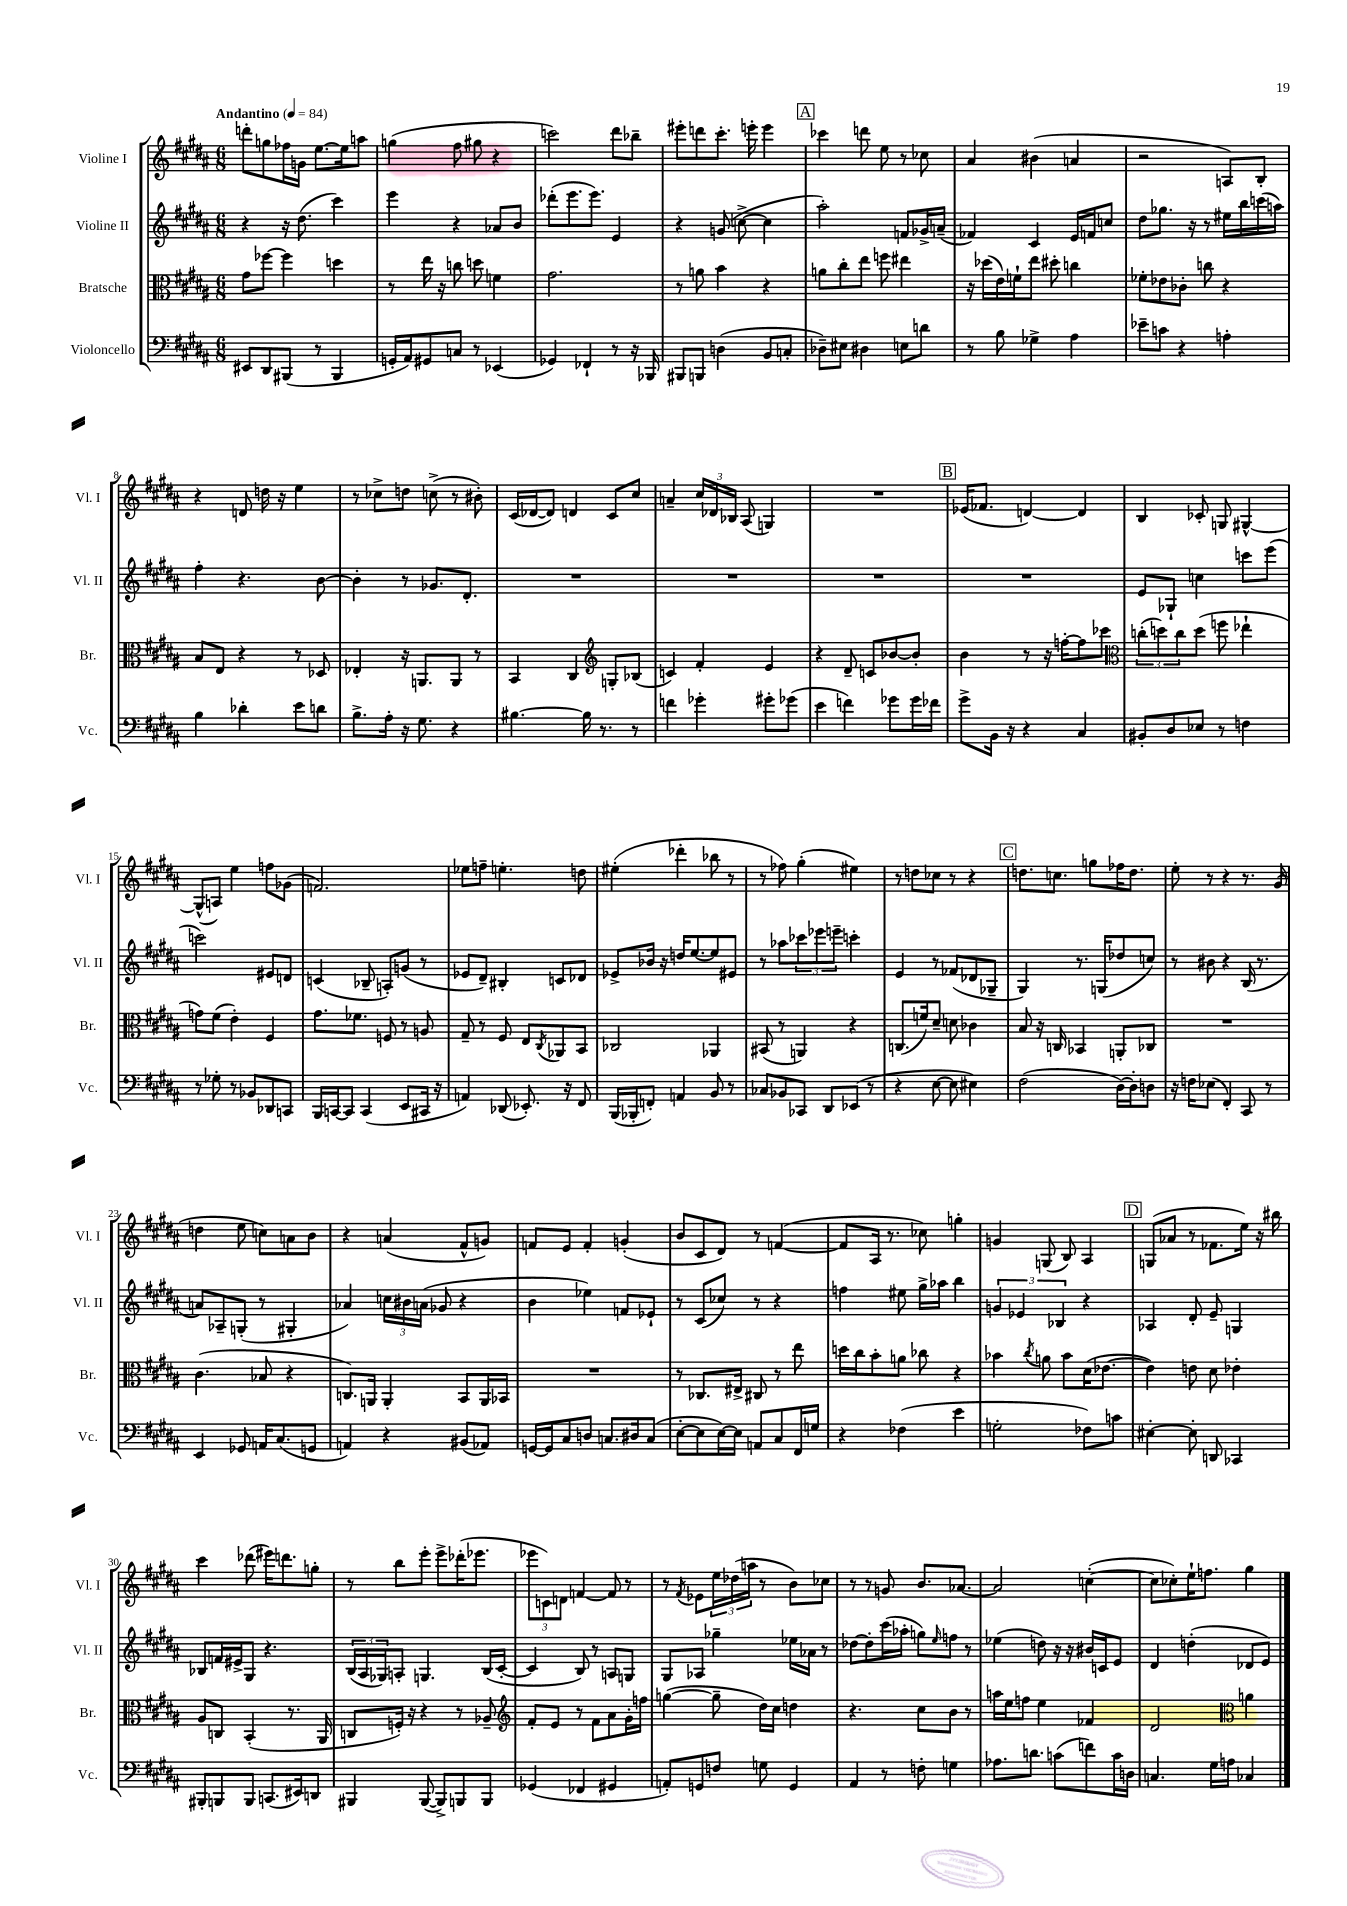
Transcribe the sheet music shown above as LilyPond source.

<<
\new StaffGroup <<
\new Staff = "s0" \with { instrumentName = "Violine I" shortInstrumentName = "Vl. I" } {
    \clef treble \key b \major \numericTimeSignature \time 6/8 \tempo "Andantino" 4 = 84
    d'''8-. g''8 fes''16 g'16 e''8.~ e''16 a''8 |
    g''4( fis''8 gis''8 r4 |
    c'''2) dis'''8 bes''8-- |
    eis'''8-. d'''8 cis'''8.-. e'''16-. e'''4 |
    \mark \markup { \box "A" } ces'''4 d'''8 e''8 r8 ces''8 |
    ais'4 bis'4( a'4 |
    r2 a8) b8-. |
    r4 d'8 d''16 r16 e''4 |
    r8 ces''8-> d''8 c''8->( r8 bis'8-.) |
    cis'16( des'16~ des'8) d'4 cis'8 cis''8 |
    a'4-- \tuplet 3/2 { cis''16 des'16 bes16 } ais8( g4) |
    R2. |
    \mark \markup { \box "B" } ees'16( fes'8. d'4~) d'4 |
    b4 ces'8-. g8 gis4~-^ |
    gis8-^( a8) e''4 f''8 ges'8( |
    f'2.) |
    ees''8 f''8-- e''4.-. d''8 |
    eis''4-.( des'''4-. bes''8 r8 |
    r8 fes''8) gis''4-.( eis''4) |
    r8 d''8 ces''8 r8 r4 |
    \mark \markup { \box "C" } d''8. c''8. g''8 fes''16 d''8. |
    e''8-. r8 r4 r8. gis'16( |
    d''4 e''8 c''8) a'8 b'8 |
    r4 a'4( fis'8-^ g'8) |
    f'8 e'8 f'4-. g'4-.( |
    b'8 cis'8 dis'8) r8 f'4~( |
    f'8 ais16 r8. ces''8) g''4-. |
    g'4 g8( b8) ais4 |
    \mark \markup { \box "D" } g8( aes'8 r8 fes'8. e''16) r16 bis''16 |
    cis'''4 des'''8( eis'''16) d'''8. g''8-. |
    r8 b''8 e'''8-. e'''8-> des'''16-.( ees'''8. |
    \tuplet 3/2 { ees'''8 c'8) d'8 } f'4~ f'8 r8 |
    r8 \acciaccatura { fis'8 } ees'8 \tuplet 3/2 { e''16 des''16( a''16 } r8 b'8) ces''8 |
    r8 r8 g'8 b'8. aes'8.~ |
    aes'2 c''4~-.( |
    c''8 ces''8-.) e''16-! f''8. gis''4 \bar "|." |
}
\new Staff = "s1" \with { instrumentName = "Violine II" shortInstrumentName = "Vl. II" } {
    \clef treble \key b \major \numericTimeSignature \time 6/8
    r4 r16 dis''8.( cis'''4) |
    e'''4 r4 aes'8 b'8 |
    des'''8-.( e'''8. e'''8.) e'4 |
    r4 g'8( c''8~-> c''4 |
    \mark \markup { \box "A" } ais''2-.) f'8 ges'16-> a'16--( |
    fes'4) cis'4 e'16 f'16 c''8 |
    dis''8 ges''8. r16 r8 eis''16 b''16 c'''16( a''16) |
    fis''4-. r4. b'8~ |
    b'4-. r8 ges'8. dis'8.-. |
    R2. |
    R2. |
    R2. |
    \mark \markup { \box "B" } R2. |
    e'8 ges8-! c''4 c'''8 e'''8( |
    c'''2) eis'8 d'8 |
    c'4( bes8-- a8-.) g'8( r8 |
    ees'8 dis'8--) bis4-. c'8 des'8 |
    ees'8-> bes'16 r16 d''16 e''8.~ e''8 eis'8 |
    r8 aes''8 \tuplet 3/2 { ces'''8 ees'''8 e'''8-- } c'''4-. |
    e'4 r8 fes'8( des'8 ges8-- |
    \mark \markup { \box "C" } gis4) r8. g16( des''8 c''8) |
    r8 bis'8 r4 b16( r8. |
    a'8) aes8-- g8-.( r8 gis4-. |
    aes'4) \tuplet 3/2 { c''16 bis'16 a'16( } ges'8 r4 |
    b'4 ees''4) f'8 ees'8-! |
    r8 cis'8( ces''8) r8 r4 |
    f''4 eis''8 gis''16-> aes''16 b''4 |
    \tuplet 3/2 { g'4 ees'4 bes4 } r4 |
    \mark \markup { \box "D" } aes4 dis'8-. e'8-- g4 |
    bes8 f'16 eis'16-> gis8 r4. |
    \tuplet 3/2 { b16( ais16 ges16) } a8-. g4. b16( cis'16~-. |
    cis'4 b8) r8 a8 g8 |
    gis8 aes8 ges''4-- ees''16 aes'16 r8 |
    des''8~ des''8-. cis'''16( aes''16-. g''8) \grace { e''16 } f''8 r8 |
    ees''4( d''8) r16 r16 bis'16 c'16 e'8 |
    dis'4 d''4-.( des'8 e'8) \bar "|." |
}
\new Staff = "s2" \with { instrumentName = "Bratsche" shortInstrumentName = "Br." } {
    \clef alto \key b \major \numericTimeSignature \time 6/8
    gis'8 fes''8~ fes''4 d''4 |
    r8 e''16 r16 c''8 d''8 f'4 |
    gis'2. |
    r8 a'8 b'4 r4 |
    \mark \markup { \box "A" } a'8 cis''8-. e''8 f''8 eis''4 |
    r16 des''16( e'16) f'16-! e''8 dis''8-. c''4 |
    fes'8-. ees'8 ces'8-. c''8 r4 |
    b8 e8 r4 r8 des8 |
    ees4-. r16 a,8. a,8 r8 |
    b,4 cis4 \clef treble g8-. bes8( |
    c'4) fis'4-. e'4 |
    r4 dis'8-- c'8 bes'8~ bes'8-. |
    \mark \markup { \box "B" } b'4 r8 r16 f''16~-. f''8 ces'''8 |
    \clef alto \tuplet 3/2 { c''8-.( d''8) c''8 } d''8( f''8 ees''4-! |
    g'8) fis'8( e'4-.) fis4 |
    gis'8. fes'8. f8 r8 a8 |
    gis8-- r8 fis8 e8 \acciaccatura { cis8 } aes,8 b,8 |
    ces2 aes,4 |
    bis,8( r8 a,4) r4 |
    c8.( f'16) dis'8-- d'8 ces'4 |
    \mark \markup { \box "C" } b8 r16 c16 bes,4 a,8-. ces8 |
    R2. |
    cis'4.( bes8 r4 |
    c8.) a,16 a,4-. b,8 a,16 bes,16 |
    R2. |
    r8 ces8. eis16-> cis8 r8 e''8 |
    d''16 cis''16 b'8-. a'8 ces''8 r4 |
    bes'4 \acciaccatura { cis''8 } a'8 bes'8 dis'16( ees'8.~ |
    \mark \markup { \box "D" } ees'4) e'8 dis'8 ees'4-. |
    ais8 c8 b,4-.( r8. ais,16 |
    c8 f16-.) r16 r4 r8 aes8-- |
    \clef treble fis'8-. e'8 r8 fis'8 ais'8 gis'16-. f''16 |
    g''4~( g''8-- dis''16) cis''16 d''4 |
    r4. cis''8 b'8 r8 |
    a''16 e''16 f''8 e''4 fes'4 |
    dis'2 \clef alto a'4 \bar "|." |
}
\new Staff = "s3" \with { instrumentName = "Violoncello" shortInstrumentName = "Vc." } {
    \clef bass \key b \major \numericTimeSignature \time 6/8
    eis,8 dis,8 bis,,8( r8 bis,,4 |
    g,16-. ais,16) gis,8 c8 r8 ees,4( |
    ges,4) fes,4-! r8 r16 bes,,16 |
    bis,,8 b,,8 d4( b,8 c8-. |
    \mark \markup { \box "A" } des8--) eis8 dis4 e8 d'8 |
    r8 b8 ges4-> ais4 |
    ees'8-- c'8 r4 a4-. |
    b4 des'4-. e'8 d'8 |
    b8.-> ais16-. r16 gis8. r4 |
    bis4.~ bis16 r8. r8 |
    f'4 ges'4-. gis'8-. ges'8( |
    e'4 f'4) ges'8 ges'16 fes'16 |
    \mark \markup { \box "B" } gis'8-> b,16 r16 r4 cis4 |
    bis,8-. dis8 ees8 r8 f4 |
    r8 ges8-. r8 bes,8 des,8 c,8 |
    b,,16 c,16~ c,8 c,4( e,8 cis,16 r16 |
    a,4) des,8( ees,8.-.) r16 fis,8 |
    b,,16( bes,,16-. f,8-.) a,4 b,8 r8 |
    ces8 bes,8 ces,8 dis,8 ees,8( r8 |
    r4 e8~ e8 eis4) |
    \mark \markup { \box "C" } fis2( dis16~) dis16-. d8 |
    r16 f16 ees8( fis,4-.) cis,8 r8 |
    e,4 ges,8 a,16 cis8.( g,8 |
    a,4) r4 bis,8( aes,8) |
    g,16~ g,16 cis8 d8 c8. dis16 c8( |
    e8~-. e8 e16~) e16 a,8 cis8 fis,16 g16 |
    r4 fes4( e'4 |
    g2-. fes8) c'8 |
    \mark \markup { \box "D" } eis4~-. eis8-. d,8 ces,4 |
    bis,,8-. b,,8 b,,8 c,8.( eis,16) d,8 |
    bis,,4 bis,,8~( bis,,8->) b,,8 b,,8 |
    ges,4( fes,4 gis,4 |
    a,8-.) g,8 f8 g8 g,4 |
    ais,4 r8 f8-. g4 |
    aes8. d'8. c'8( f'8) c'16 d16 |
    c4. gis16 a16 ces4 \bar "|." |
}
>>
>>
